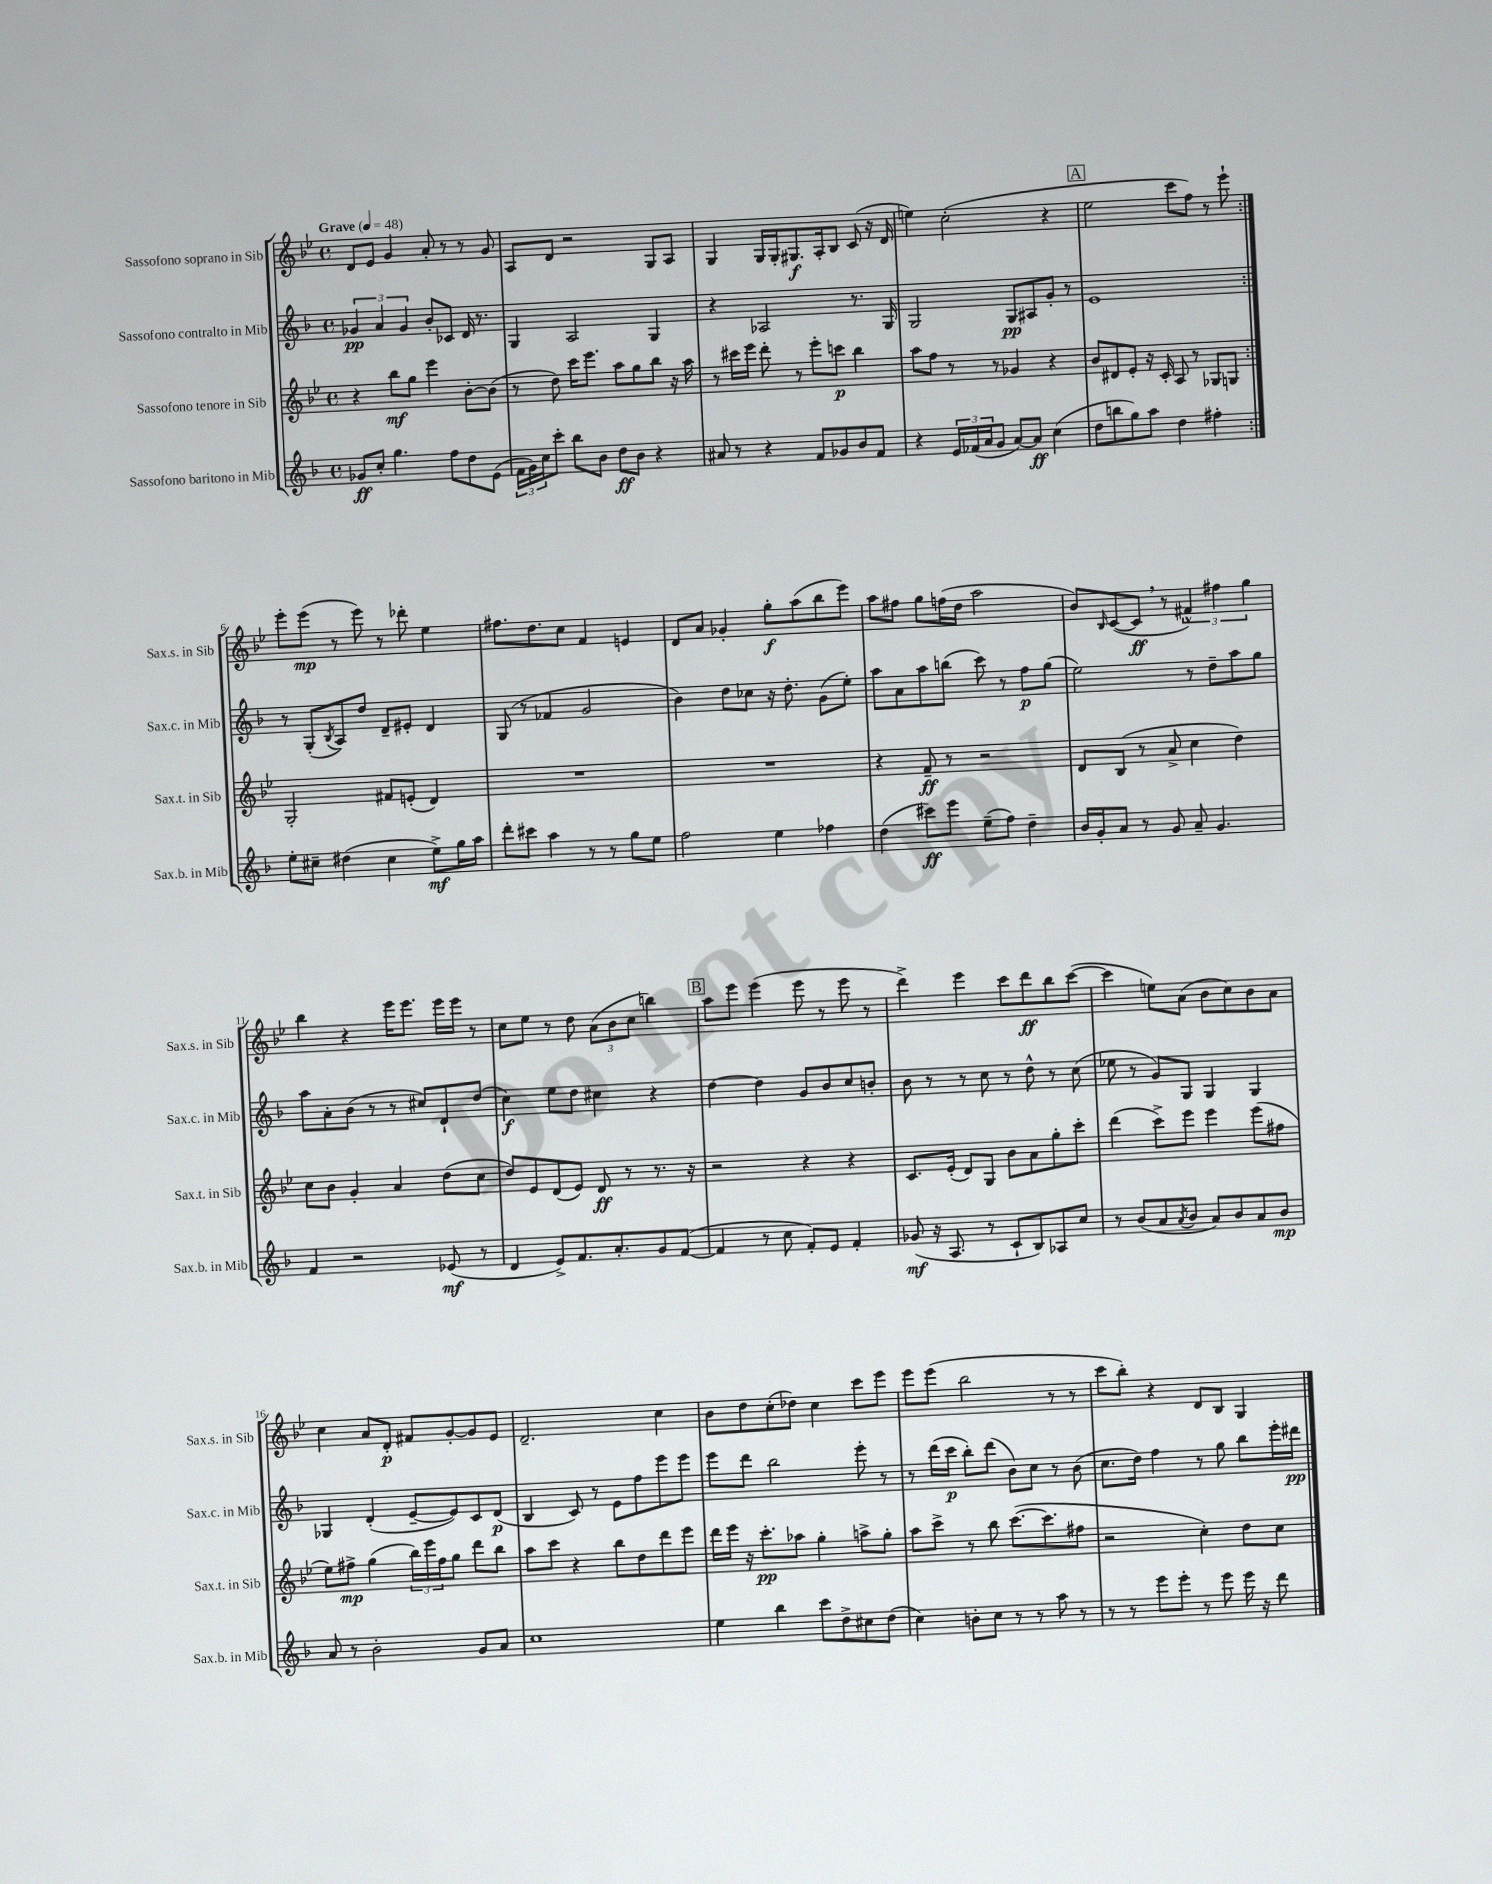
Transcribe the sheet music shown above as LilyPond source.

<<
\new StaffGroup <<
\new Staff = "s0" \with { instrumentName = "Sassofono soprano in Sib" shortInstrumentName = "Sax.s. in Sib" } {
    \clef treble \key bes \major \defaultTimeSignature \time 4/4 \tempo "Grave" 4 = 48
    \repeat volta 2 { d'8 ees'8 g'4 a'8-. r8 r8 g'8 |
    a8 d'8 r2 g8 a8 |
    g4 g16 g16-. gis8.\f a16-. bes8 c'8( r16 d'16 |
    e''4) c''2-.( r4 |
    \mark \markup { \box "A" } ees''2 c'''8 f''8) r8 ees'''8-! | }
    ees'''8-. ees'''8\mp( r8 ees'''8) r8 des'''8-. ees''4 |
    fis''8. d''8. c''8 f'4 e'4 |
    d'8 a'8 ges'4-. g''8-.\f a''8( bes''8 ees'''8) |
    a''8 fis''8 g''8 f''16( d''16 a''2 |
    bes'8) \grace { bes16 } c'8~( c'8\ff \breathe r8 \tuplet 3/2 { fis'4-^) fis''4 g''4 } |
    bes''4 r4 ees'''16 ees'''8. ees'''16 ees'''16 r8 |
    c''8 ees''8 r8 d''8 \tuplet 3/2 { a'8( bes'8 c''8 } b''4) |
    \mark \markup { \box "B" } a''8 ees'''8 ees'''4( ees'''8 r8 ees'''8 r8 |
    d'''4->) ees'''4 c'''8 d'''8\ff bes''8 c'''8~( |
    c'''4 e''8) a'8( bes'8 c''8) bes'8 a'8 |
    c''4 a'8 d'8-.\p fis'8 g'8~-. g'8 ees'8 |
    d'2.-- c''4 |
    bes'8 d''8 c''8-.( des''8) c''4 c'''8 ees'''8 |
    ees'''8 ees'''8( bes''2 r8 r8 |
    c'''8 bes''8-.) r4 d'8 bes8 g4 \bar "|." |
}
\new Staff = "s1" \with { instrumentName = "Sassofono contralto in Mib" shortInstrumentName = "Sax.c. in Mib" } {
    \clef treble \key f \major \defaultTimeSignature \time 4/4
    \repeat volta 2 { \tuplet 3/2 { ges'4\pp a'4 ges'4 } bes'8-. ces'8 d'16 r8. |
    g4 a2 g4 |
    r4 aes2 r8. g16 |
    g2 g8\pp ais8 g'8-. r8 |
    \mark \markup { \box "A" } e'1 | }
    r8 g8-.( \acciaccatura { bes8 } a8) d''8 d'8-- eis'8-. d'4 |
    g8( r8 fes'4 g'2 |
    bes'4) d''8 ces''8 r16 d''8.-. g'8( e''8-.) |
    a''8 a'8 a''8 b''8( c'''8) r8 f''8\p g''8( |
    e''2) r8 d''8-- a''8 g''8 |
    a''8 a'8-. bes'8( r8 r8 cis''8) d'8-! d''8( |
    c''4\f) e''8 d''8 cis''4 r4 |
    \mark \markup { \box "B" } d''4~ d''4 g'8 bes'8 c''8 b'8-. |
    bes'8 r8 r8 c''8 r8 d''8-^ r8 c''8( |
    ees''8 r8 g'8) g8 g4 g4 |
    ges4 d'4-.( e'8~-- e'8) c'8 d'8\p( |
    bes4 c'8) r8 e'8 f''8 e'''8 e'''8 |
    e'''8 d'''8 bes''2 e'''8-. r8 |
    r8 d'''16( c'''16\p bes''8-.) d'''8( bes'8) c''8 r8 bes'8( |
    c''8. d''16) f''4 r8 g''8 bes''8 e'''16-. dis'''16\pp \bar "|." |
}
\new Staff = "s2" \with { instrumentName = "Sassofono tenore in Sib" shortInstrumentName = "Sax.t. in Sib" } {
    \clef treble \key bes \major \defaultTimeSignature \time 4/4
    \repeat volta 2 { r4 bes''8\mf g''8 ees'''4 bes'8~-. bes'8( |
    r8 d''8) c'''16 ees'''8. a''8 g''8 bes''8 r16 a''16 |
    r8 cis'''16 ees'''16 d'''8-. r8 ees'''8-. c'''8\p bes''4 |
    a''8 f''8 r8 r8 ges'4 r4 |
    \mark \markup { \box "A" } bes'8 dis'8 ees'8-. r16 c'16-. a8 r8 ges8 g8 | }
    g2-. fis'8 e'8-.( d'4) |
    R1 |
    R1 |
    r4 f'8--\ff r8 r2 |
    d'8 bes8( r8 a'8-> c''4 d''4) |
    c''8 bes'8 g'4-. a'4 d''8( c''8 |
    d''8) ees'8 d'8( ees'8) d'8\ff r8 r8. r16 |
    \mark \markup { \box "B" } r2 r4 r4 |
    c'8. ees'16-.( d'8) g8 bes'8 a'8 g''8-. c'''8-. |
    d'''4( c'''8->) ees'''8 ees'''4 ees'''8( fis''8 |
    ees''8) fis''8->\mp g''4( \tuplet 3/2 { bes''16) ees'''16 fis''16 } g''8 d'''8 bes''8 |
    a''8 c'''8 r4 bes''8 d''8 d'''8 ees'''8 |
    d'''16 ees'''16 r16 c'''8.-.\pp aes''8 g''4-. a''8-> g''8-. |
    a''8 c'''8-> r8 bes''8 c'''8.~( c'''8. fis''8 |
    r2 c''4-.) d''8 c''8 \bar "|." |
}
\new Staff = "s3" \with { instrumentName = "Sassofono baritono in Mib" shortInstrumentName = "Sax.b. in Mib" } {
    \clef treble \key f \major \defaultTimeSignature \time 4/4
    \repeat volta 2 { ges'8\ff c''8-. g''4. f''8 d''8 e'8( |
    \tuplet 3/2 { f'16 g'16) c''16 } c'''8-. bes''8 bes'8 d''8\ff bes'8 r4 |
    ais'8 r8 r4 f'8 ges'8 bes'8 f'8 |
    r4 \tuplet 3/2 { e'16 fes'16( a'16 } g'8 a'8~) a'8\ff c''4( |
    \mark \markup { \box "A" } d''8 b''8 g''8) a''8 d''4 fis''4-. | }
    e''8-. cis''8-- dis''4( cis''4 e''8->\mf) g''16 a''16 |
    d'''8-. cis'''8 a''4 r8 r8 g''8 e''8 |
    f''2 e''4 fes''4 |
    d''4( cis'''8\ff) e'''8 e''8--( f''8) d''4-- |
    bes'16 g'16-. a'8 r8 g'8 a'8-- g'4. |
    f'4 r2 ees'8\mf( r8 |
    d'4 e'8->) f'8. a'8.-. g'8 f'8~( |
    \mark \markup { \box "B" } f'4 r8 c''8 f'8-.) e'8 f'4-. |
    ges'8\mf( r16 a8. r8 c'8-! bes8) aes8 c''8 |
    r8 bes'8( a'8 \acciaccatura { a'8 } bes'8 a'8) bes'8 a'8 bes'8\mp |
    a'8 r8 bes'2-. g'8 a'8 |
    c''1 |
    e''4 bes''4 c'''8 d''8-> cis''8 d''8( |
    c''4) b'8-. c''8 r8 r8 a''8 r8 |
    r8 r8 e'''8 e'''8-. r8 e'''8 e'''16 r16 d'''8 \bar "|." |
}
>>
>>
